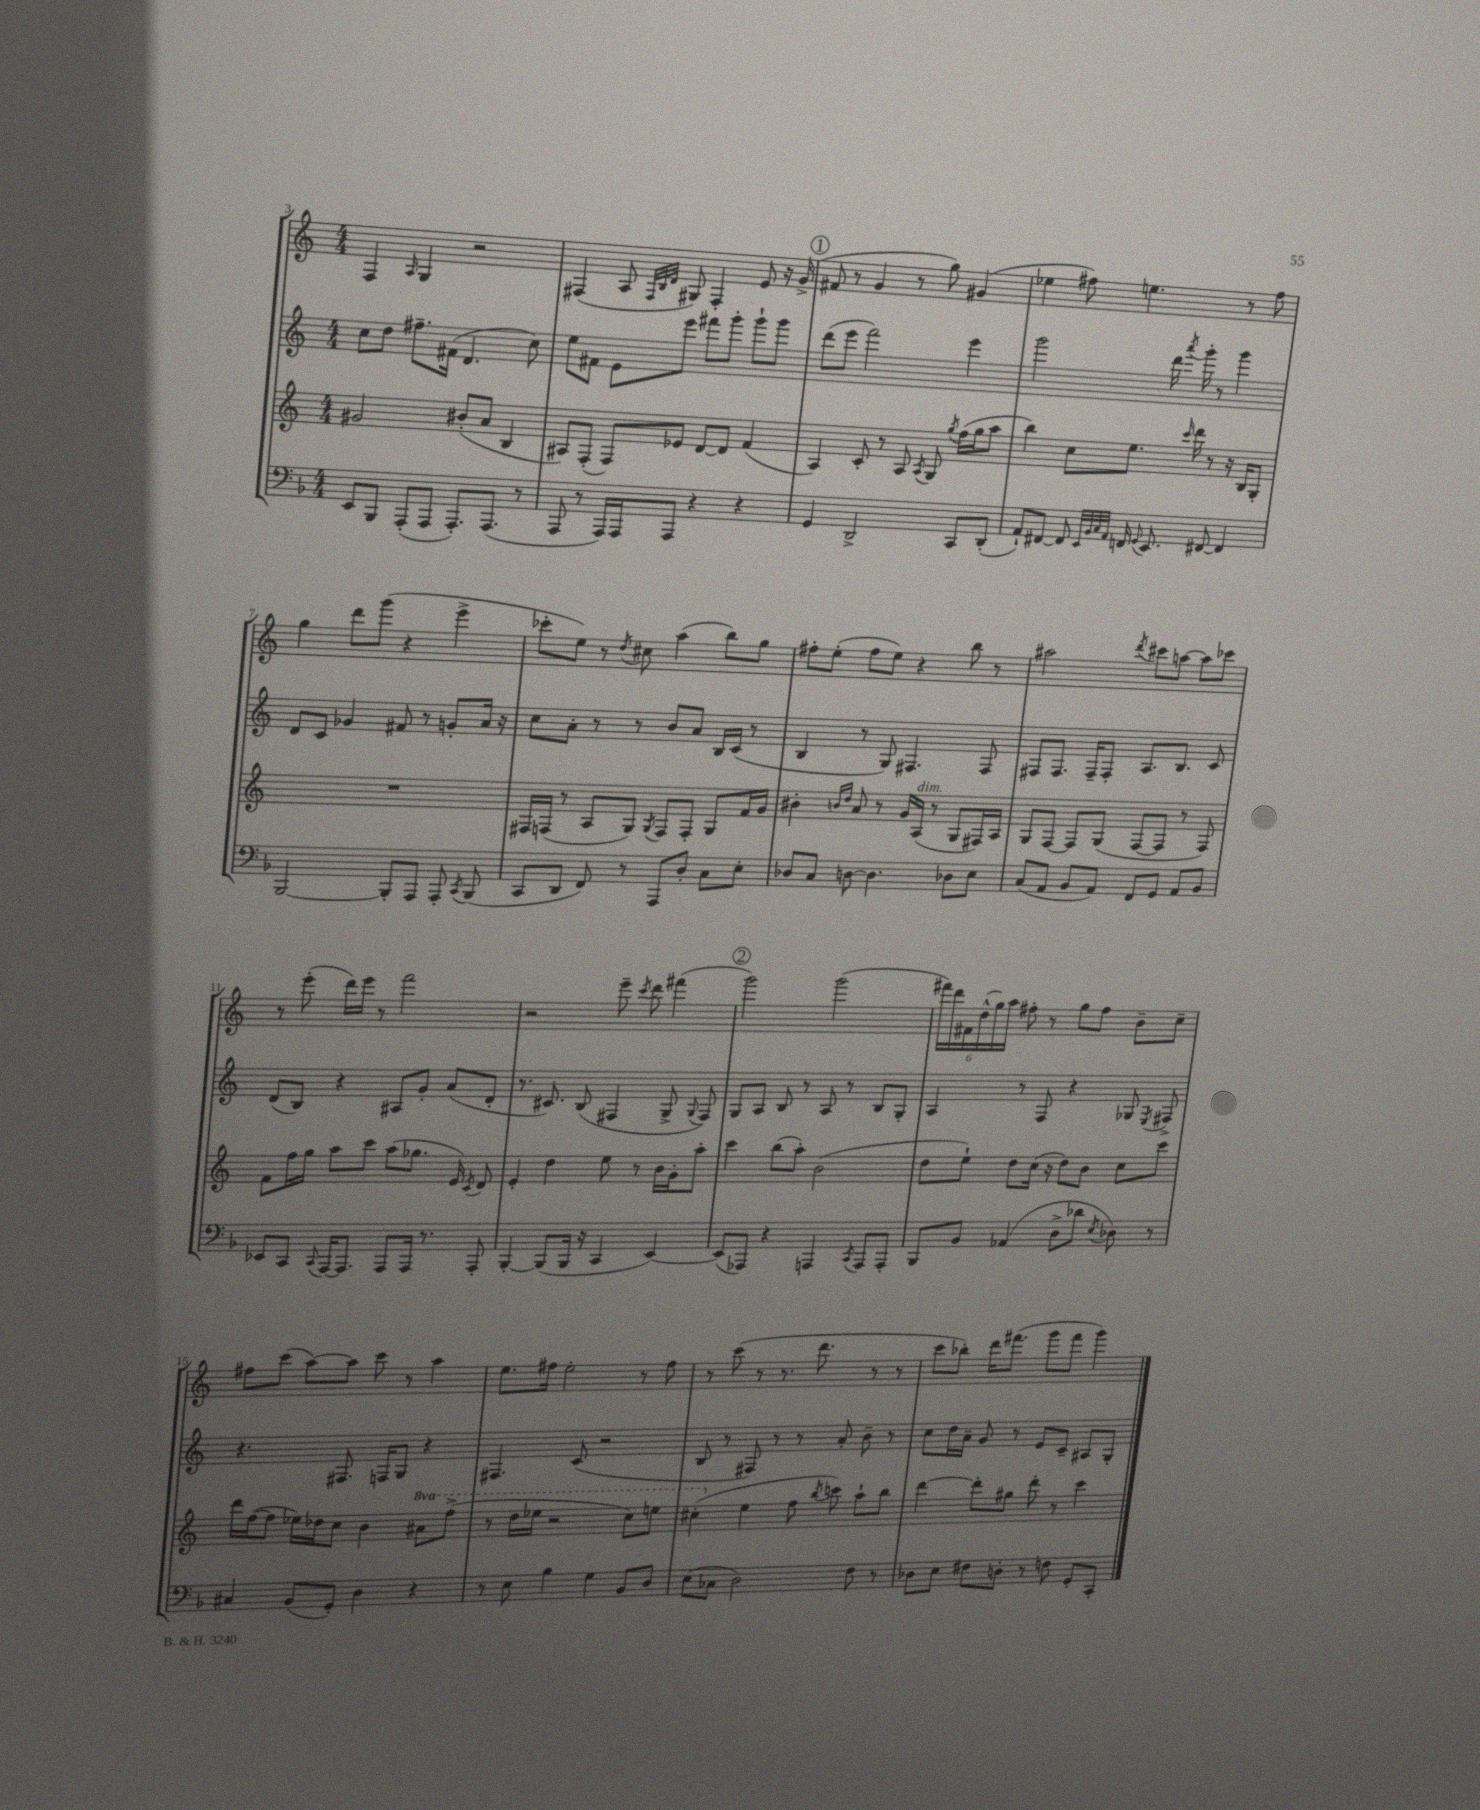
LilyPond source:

<<
\new StaffGroup <<
\new Staff = "s0" {
    \clef treble \key c \major \numericTimeSignature \time 4/4
    \autoBeamOff f4 \grace { a16 } g4 r2 |
    fis4( a8 \grace { fis32[ b32 d'32] } gis8) fis4-. e'8 r16 g'16->( |
    \mark \markup { \circle "1" } fis'8 r8 g'4 r8 g''8) gis'4( |
    ees''4 fis''8) e''4. r8 fis''8 |
    g''4 d'''8[ g'''8]( r4 e'''4-> |
    ces'''8[-. e''8]) r8 \acciaccatura { d''8 } cis''8 a''4( b''8[) g''8] |
    fis''8[-. e''8]-.( fis''8[ e''8]) r4 b''8 r8 |
    ais''2 \acciaccatura { d'''8 } cis'''8[ a''8]~ a''8[ ces'''8] |
    r8 e'''8-.( d'''16[) e'''16] r8 f'''2 |
    r2 e'''8-- \acciaccatura { c'''8 } d'''8 fis'''4( |
    \mark \markup { \circle "2" } g'''2) g'''2( |
    \tuplet 6/4 { fis'''16[) d'''16 fis'16 d''16-^( g''16) a''16] } fis''8-. r8 g''8[ fis''8] b'8[-- c''8]-- |
    fis''8[ c'''8]( a''8[~) a''8] c'''8 r8 a''4 |
    e''8.[ fis''16] e''2-. r8 fis''8 |
    r8 c'''8( r8 r8. d'''8. r8 r8 |
    c'''8[ bes''8]-.) d'''16[ fis'''8.]( g'''8[ fis'''8] g'''4) \bar "|." |
}
\new Staff = "s1" {
    \clef treble \key c \major \numericTimeSignature \time 4/4
    \autoBeamOff c''8[ d''8] fis''8.[-- fis'16]( d'4. c''8) |
    e''8[ fis'8] e'8[ e'''8] fis'''8[ g'''8]-. g'''8[-! g'''8] |
    \mark \markup { \circle "1" } d'''8[( e'''8] f'''2) e'''4 |
    g'''2 d'''16 \acciaccatura { a'''8 } g'''16-. r8 g'''4 |
    d'8[ c'8] ges'4 fis'8 r8 g'8[-. a'16] r16 |
    c''8[ a'8]-. r8 r8 b'8[ a'8] b16[ c'16]( r8 |
    b4 r8 g8) fis4. fis8 |
    fis8[ fis8.] fis16[-- fis8]-. a8.[ b8.] c'8 |
    d'8[( b8]) r4 ais8[ g'8]-. a'8[( d'8]-. |
    r8. cis'8.) b8( fis4 g8-> \appoggiatura { g8 } fis8) |
    \mark \markup { \circle "2" } g8[ a8] b8 r8 a8 r8 b8[ g8]-. |
    a4 r8 f8 r4 ges8 \acciaccatura { e8 } fis8-> |
    r4. fis8. f16[ g8] r4 |
    fis4. c'8( r2 |
    b8 r8 fis8) r8 r8 a'8-. b'8-- r8 |
    c''8[ d''16 a'16]-- g'8 r8 e'8[ c'8]-- ais8[ g8]-. \bar "|." |
}
\new Staff = "s2" {
    \clef treble \key c \major \numericTimeSignature \time 4/4 \set Staff.ottavationMarkups = #ottavation-simple-ordinals
    \autoBeamOff gis'2 bis'8[-.( a'8] b4 |
    ais8[) f8]-.( f8[) ees'8] d'8[~ d'8] f'4( |
    \mark \markup { \circle "1" } a4) c'8-. r8 a8 \acciaccatura { a8 } g8 \acciaccatura { g''8 } f''16[( g''16 a''8] |
    b''4) c''8[ e''8.] \grace { c'''16 } d'''16 r8 r16 b16[ g8]-. |
    R1 |
    fis16[ f16]( r8 a8[ g8]) \acciaccatura { g8 } f8[ f8]-. g8[ f'16 g'16] |
    bis'4-. \grace { b'16[ d''16] } a'8 r8 g'16[ a16]^\markup { \italic "dim." }( r8 g8[ fis16) a16] |
    g8[ f8]~ f8[ g8]( f8[~ f8] r8 f8) |
    f'8[ f''16 g''16] a''8[ c'''8] a''8[( ges''8.] e'16) \acciaccatura { c'8 } d'8 |
    e'4-. d''4 e''8 r8 b'16[ g'16-. a''8]-. |
    \mark \markup { \circle "2" } c'''4 b''8[( a''8]-.) b'2( |
    d''8[ e''8]-!) d''8[ c''16]( r16 d''8[) b'8] c''8[ c'''8] |
    d'''16[ f''16~( f''8] ees''16[) des''16 c''8] b'4 \ottava #1 ais''8[ f'''8]->( |
    r8 d'''16[ ees'''16] r2 c'''8[) e'''8] |
    cis'''4-.( \ottava #0 e''4 f''8 \acciaccatura { b''8 } c'''8) a''8[-! b''8] |
    d'''4~ d'''8[-. gis''8] d'''8-. r8 c'''4 \bar "|." |
}
\new Staff = "s3" {
    \clef bass \key f \major \numericTimeSignature \time 4/4
    \autoBeamOff e,8[ bes,,8] a,,8[-.( a,,8] a,,8.[-.) a,,8.]( r8 |
    a,,8 r8 a,,16[) a,,16 a,,8] r4 r4 |
    \mark \markup { \circle "1" } g,4 d,2-> c,8[ d,8]-.( |
    a,8[-!) fis,8]~ fis,8 \grace { e,32[ bes,32 c32 a,32] } f,16 \appoggiatura { g,8 } e,8. fis,8~ fis,4 |
    bes,,2~ bes,,8[-. a,,8] a,,8-. \acciaccatura { c,8 } bes,,8( |
    c,8[ d,8] f,8) r8 a,,8[ d8]-. c8[ e8]-. |
    des8[ c8] d8~ d4. des8[ e8] |
    c8[( a,8] bes,8[ a,8]) f,8[ g,8] a,8[ bes,8] |
    ees,8[ c,8] \appoggiatura { c,8 } a,,16[~ a,,8.] a,,8[ a,,16] r8. a,,8-. |
    bes,,4~-. bes,,8[( bes,,16] r16 c,4 e,4~) |
    \mark \markup { \circle "2" } e,8[( aes,,8]) r4 a,,4 \acciaccatura { c,8 } a,,8[ a,,8]-. |
    bes,,8[ bes,8] aes,4( d8[-> des'8] \acciaccatura { e8 } des8) r8 |
    cis4 bes,8[( g,8]-.) d4 r4 |
    r8 e8 bes4 g4 bes,8[ d8] |
    e8[( ces8] d2) f8 r8 |
    des8[ e8] fis8[ d8]-. r8 f8 g,8[-. c,8]-. \bar "|." |
}
>>
>>
\layout { \context { \Score currentBarNumber = #3 } }
